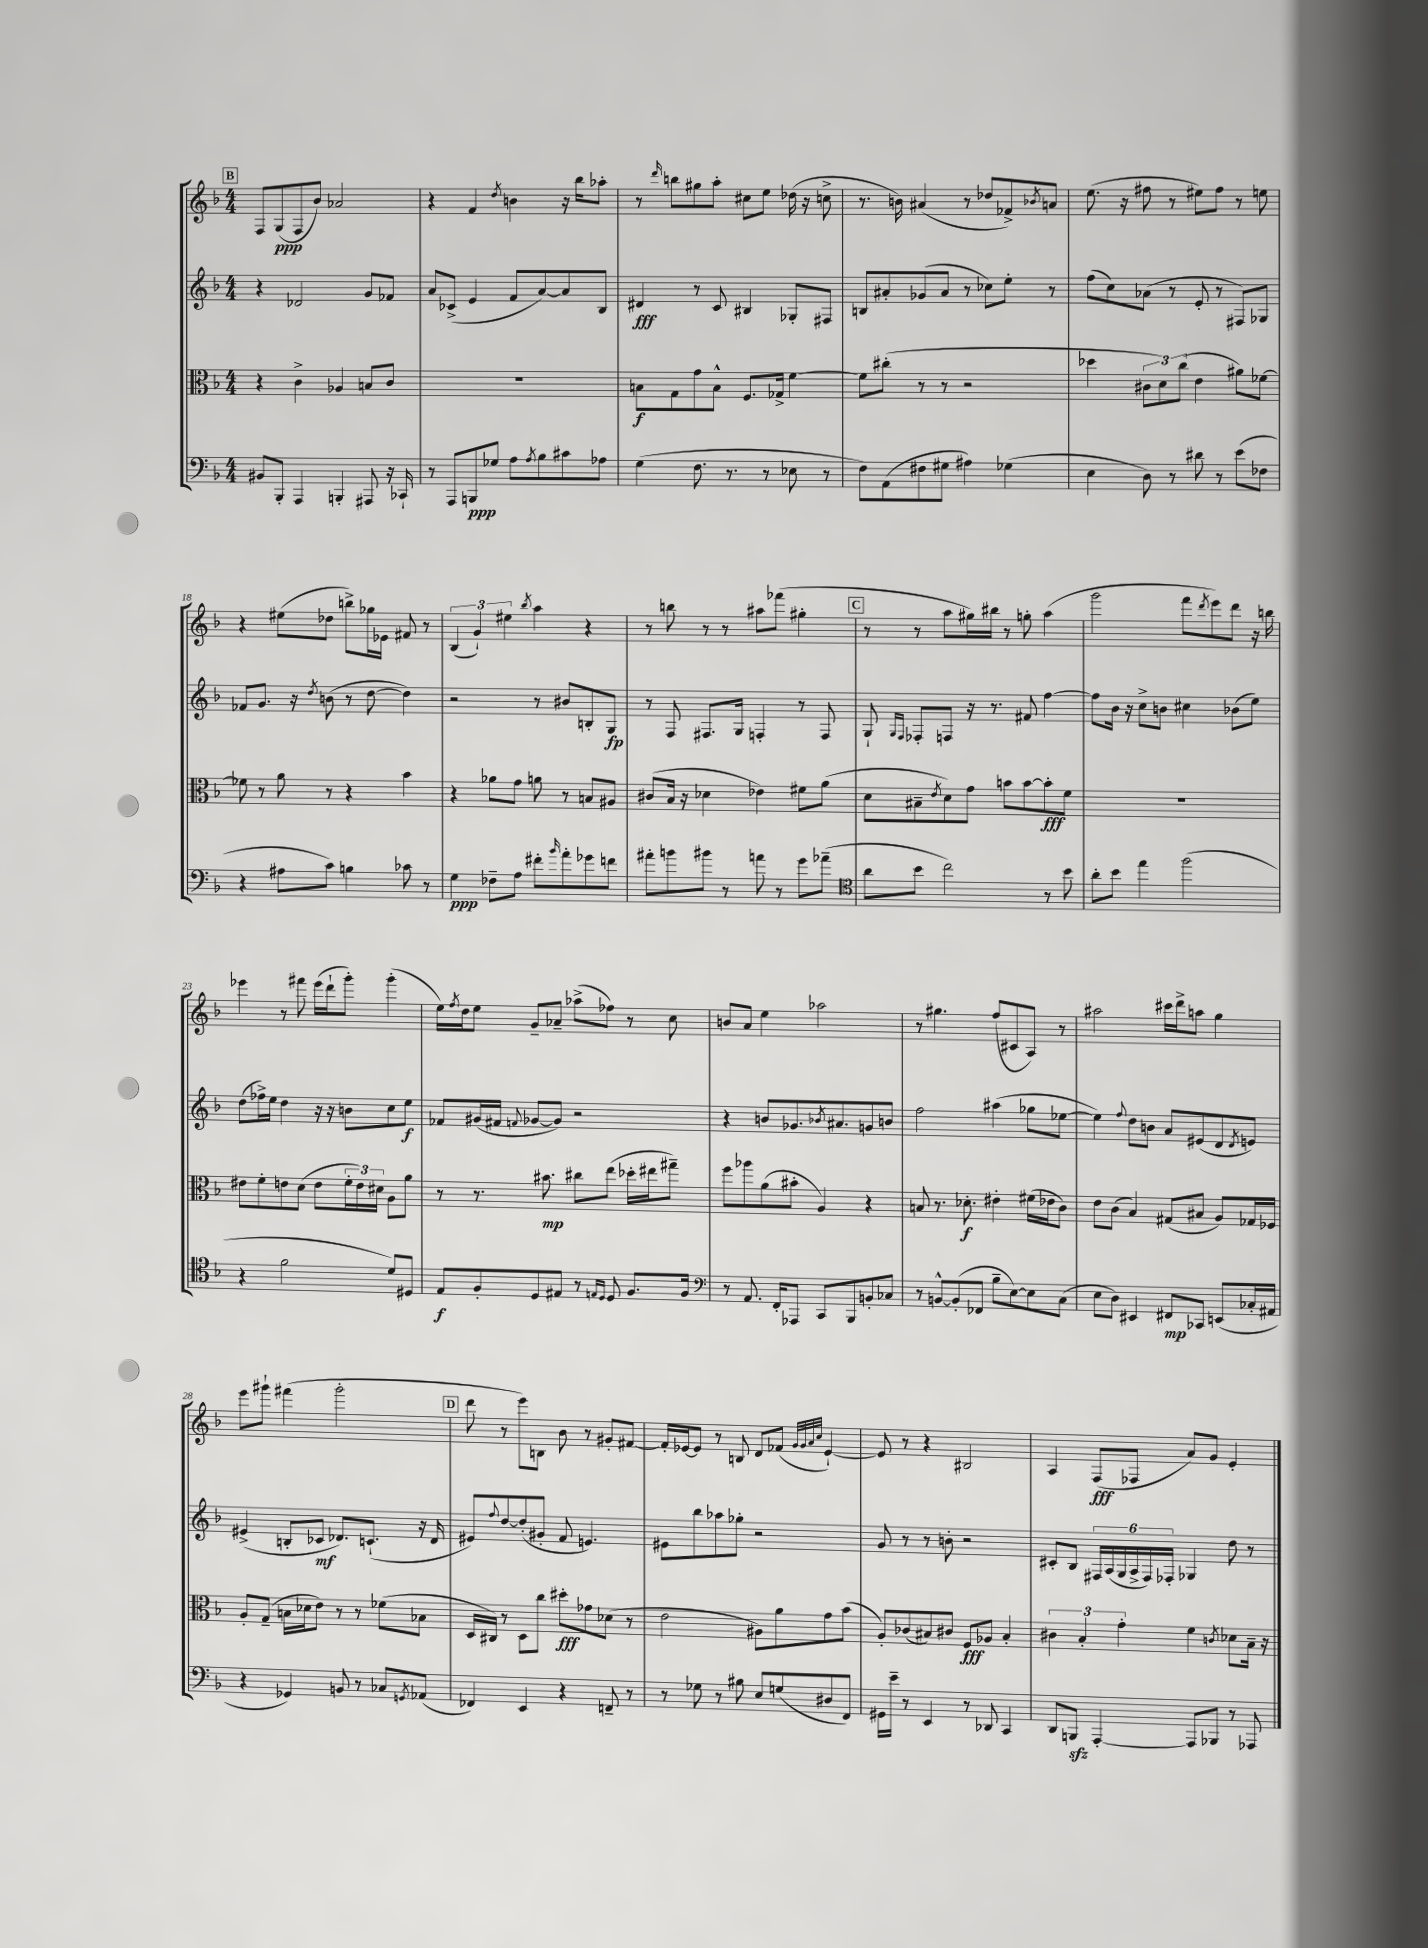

**kern	**kern	**kern	**kern
*staff4	*staff3	*staff2	*staff1
*clefF4	*clefC3	*clefG2	*clefG2
*k[b-]	*k[b-]	*k[b-]	*k[b-]
*M4/4	*M4/4	*M4/4	*M4/4
8BB#/L	4r	4r	8F/L
8BBB-'/J	.	.	(8G/
4AAA/	4c^\	2d-/	8F/
.	.	.	8b-/J)
4BBB'/	4A-/	.	2a-/
8AAA#/	8B/L	8g/L	.
16r	8c/J	8f-/J	.
16CC-`/	.	.	.
=	=	=	=
8r	1r	8a/L	4r
8AAA/L	.	(8c-^/J	.
8BBB/	.	4e/	4f/
8G-/J	.	.	.
.	.	.	8qdd/
8A\L	.	8f/L	4b\
8qA/	.	.	.
8B-\	.	[8a/)	.
8c#\	.	8a/]	16r
.	.	.	16bb-\LK
8A-\J	.	8B-/J	8aa-'\J
=	=	=	=
(4G\	8B\L	4d#/	8r
.	.	.	16qqddd/
.	8G\	.	8bb\L
8.F\	8g\	8r	8gg#\
.	8B^^\J	8c/	8aa'\J
8.r	.	.	.
.	8.F/L	4B#/	8cc#\L
8r	.	.	8ee\J
.	16G-^/Jk	.	.
8E-\	[4f\	8G-'/L	(16dd-\
.	.	.	16r
8r	.	8F#/J	8cc^\
=	=	=	=
8F\L)	8f\]L	8B/L	8.r
(8AA\	(8cc#'\J	8a#'/	.
.	.	.	16b\)
8F#\	8r	(8g-/	(4a#/
8G#\J	8r	8a#/J	.
4A#\)	2r	8r	8r
.	.	8cc-\L)	8dd-/L
(4G-\	.	8ee'\J	8f-^/)
.	.	.	8qb-/
.	.	8r	8a/J
=	=	=	=
4E\	4dd-\	(8ff\L	(8.ee\
.	.	8cc\)	.
.	.	.	16r
8D\)	12c#\L	(8a-\J	8ff#\
.	12d\)	.	.
8r	.	8r	8r
.	(12cc\J	.	.
8d#\	4e\	8e'/	8ee#\L)
8r	.	8r	8ff#\J
(8e\L	8a#\L)	8F#/L)	8r
8F-\J	[8f-\J	8G-/J	8ee\
=	=	=	=
4r	8f-\]	8f-/L	4r
.	8r	8.g/J	.
8A#\L	8a\	.	(8ee#\L
.	.	16r	.
.	.	8qdd/	.
8c\J)	8r	(8b\	8dd-\J
4B\	4r	8r	8bb^\L)
.	.	[8dd\	16gg-\L
.	.	.	16e-\JJ
8c-\	4b-\	4dd\])	8f#/
8r	.	.	8r
=	=	=	=
4G\	4r	2r	(6B-/
.	.	.	6g`/)
8F-~\L	8a-\L	.	.
.	.	.	6ee#\
8A\J	8g\J	.	.
.	.	.	8qbb-/
8f#'\L	8a\	8r	4aa\
16qqb-/	.	.	.
8a'\	8r	8b#/L	.
8g-\	8B/L	8B'/	4r
8f\J	8A#/J	8G/J	.
=	=	=	=
8a#'\L	(8c#/L	8r	8r
8b\	16B-/Jk	8F/	8bb\
.	16r	.	.
8b#\J	4d-\	8.F#/L	8r
8r	.	.	8r
.	.	16G/Jk	.
8a\	4e-\)	4F'/	8aa#\L
8r	.	.	(8fff-\J
8g\L	8f#\L	8r	4gg#'\
(8a-~\J	(8a\J	8F/	.
=	=	=	=
*clefC4	*	*	*
8a\L	8d\L	8G`/	8r
.	.	16qqG/LL	.
.	.	16qqF/JJ	.
8b-\J	8B#~\	8F-'/L	8r
.	8qe/	.	.
2cc\)	8d\)	8F/J	8aa\L
.	8g\J	16r	16gg#\L)
.	.	8.r	16bb#\JJ
.	8b\L	.	8r
.	[8b\	8f#/	8gg'\
8r	8b'\]	[4ff\	(4aa\
8b-\	8f\J	.	.
=	=	=	=
8a'\L	1r	8ff\]L	2ggg\
8b-\J	.	16b-\Jk	.
.	.	16r	.
4ee\	.	8cc^\L	.
.	.	8b\J	.
(2ff\	.	4cc#\	8fff\L
.	.	.	8qddd/
.	.	.	8eee\)
.	.	(8b-\L	8ddd\J
.	.	8ee\J)	16r
.	.	.	16bb\
=	=	=	=
4r	8e#\L	(8dd\L	4eee-\
.	8f'\	16ff-^\L)	.
.	.	16ee\JJ	.
2f\	8e\	4dd\	8r
.	(8d\J	.	8fff#\
.	8e\L	16r	(16eee-\LL
.	.	16r	16ddd`\J
.	24f'\L	8b\L	8ggg'\J)
.	24e\)	.	.
.	24d#\JJ	.	.
8d/L)	8A\L	8cc\	(4ggg'\
8D#/J	8a\J	8ee\J	.
=	=	=	=
8E/L	8r	8f-/L	16ee\LL)
.	.	.	8qff/
.	.	.	16dd\J
8F'/	8.r	(16g#/L	8ee\J
.	.	16f#/JJ	.
.	.	8qqf/	.
8D/	.	[8g-/L	8g~/L
.	8.b#\	.	.
8E#/J	.	8g-/]J)	8a-~/J
8r	8cc#\L	2r	(8aa-^\L
16qqE/LL	.	.	.
16qqD/JJ	.	.	.
8D/	(8ee\J	.	8ff-\J)
8.F/L	16dd-'\LL	.	8r
.	16ee#\J	.	.
.	8gg#~\J)	.	8cc\
16F/Jk	.	.	.
=	=	=	=
*clefF4	*	*	*
8r	8ff\L	4r	8b/L
8.AA/	8aa-\	.	8a/J
.	(8a\	8b/L	4ee\
16FF'/LK	.	.	.
8AAA-/J	8b#'\J	8.g-/	.
8CC/L	4A/)	.	2aa-\
.	.	8qb-/	.
.	.	8.a#/	.
8BBB-/	.	.	.
8BB'/	4r	8g/	.
8C-/J	.	8b/J	.
=	=	=	=
8r	8B/	2ff\	8r
[8BB^^/L	8.r	.	4.gg#\
(8BB'/]	.	.	.
.	8.d-'\	.	.
8FF-/J	.	.	.
8B-~\L	4e#'\	(4aa#\	(8ff/L
[8E\)	.	.	8c#/
8E\]	(16f#\LL	8gg-\L	8A/J)
.	16e-\J	.	.
(8C\J	8c\J)	[8ee-\J	8r
=	=	=	=
8E\L	8e\L	4ee-\])	2aa#\
8D\J)	(8c\J	.	.
.	.	8qqff/	.
4EE#/	4B-/)	8dd\L	.
.	.	8b\J	.
8FF#/L	(8G#/L	8a/L	16ccc#\LL
.	.	.	16ddd^\J
8CC-/J	8B#/J	(8e#/	8aa\J
(8EE/L	8A/L)	8d/	4gg\
.	.	8qd/	.
16C-'/L	16G-/L	8e/J)	.
16AA#/JJ	16F-/JJ	.	.
=	=	=	=
4r	8A'/L	(4e#^/	8eee\L
.	(8G~/J	.	8ggg#`\J
4GG-/)	16B\LL	8B'/L	(4fff#\
.	16d-\J	.	.
.	8e\J)	8c-/J	.
8BB/	8r	8.d-/L)	2ggg#'\
8r	8r	.	.
.	.	(8.c`/J	.
8C-/L	(8f-\L	.	.
8qGG/	.	.	.
(8AA-/J	8B-\J	16r	.
.	.	16d-/	.
=	=	=	=
4FF-/)	16D/LL	8e#/L)	8ddd\
.	16C#/JJ)	.	.
.	.	8qqff/	.
.	8r	[8dd/	8r
4EE/	8D\L	(8dd'/]	8eee\L)
.	8cc\J	8g#'/J	8B\J
4r	8dd#'\L	8f/	8b-\
.	8g-\	4.e/)	8r
8FF~/	(8d-\J	.	8g#'/L
8r	8r	.	[8f#/J
=	=	=	=
8r	2e\	8e#\L	16f#'/]LL
.	.	.	[16e-/J
8G-\	.	8bb-\	8e-/]J
8r	.	8aa-\	8r
8B#\	.	8gg-'\J	8B/
8E/L	8A#\L)	2r	8d/L
(8G/	8a\	.	(8f-/J
.	.	.	32qqg/LLL
.	.	.	32qqg/
.	.	.	32qqa/
.	.	.	32qqcc/JJJ
8D#/	8g\	.	[4e-`/)
8FF/J)	(8b-\J	.	.
=	=	=	=
16GG#\LL	8A'/L)	8g/	8e-/]
16e~\JJ	.	.	.
8r	(8c-/	8r	8r
4EE/	8B#/)	8r	4r
.	8c#/J	8b'\	.
8r	8F/L	2r	2B#/
8DD-/	8A-/J	.	.
4CC/	4B#'/	.	.
=	=	=	=
8DD/L	6c#\	8c#'/L	4A/
8BBB/J	.	8B-/J	.
.	6B-'/	.	.
[4AAA'/	.	24F#/LL	(8F/L
.	.	(24A/	.
.	6g'\	24G/	.
.	.	24A^/	8F-/J
.	.	24F#/)	.
.	.	24F-'/JJ	.
8AAA/]L	4f\	4G-/	8a/L)
8BBB-/J	.	.	8g/J
.	8qc/	.	.
8r	8d-\L	8dd\	4e'/
8AAA-/	16B-~\Jk	8r	.
.	16r	.	.
==	==	==	==
*-	*-	*-	*-
